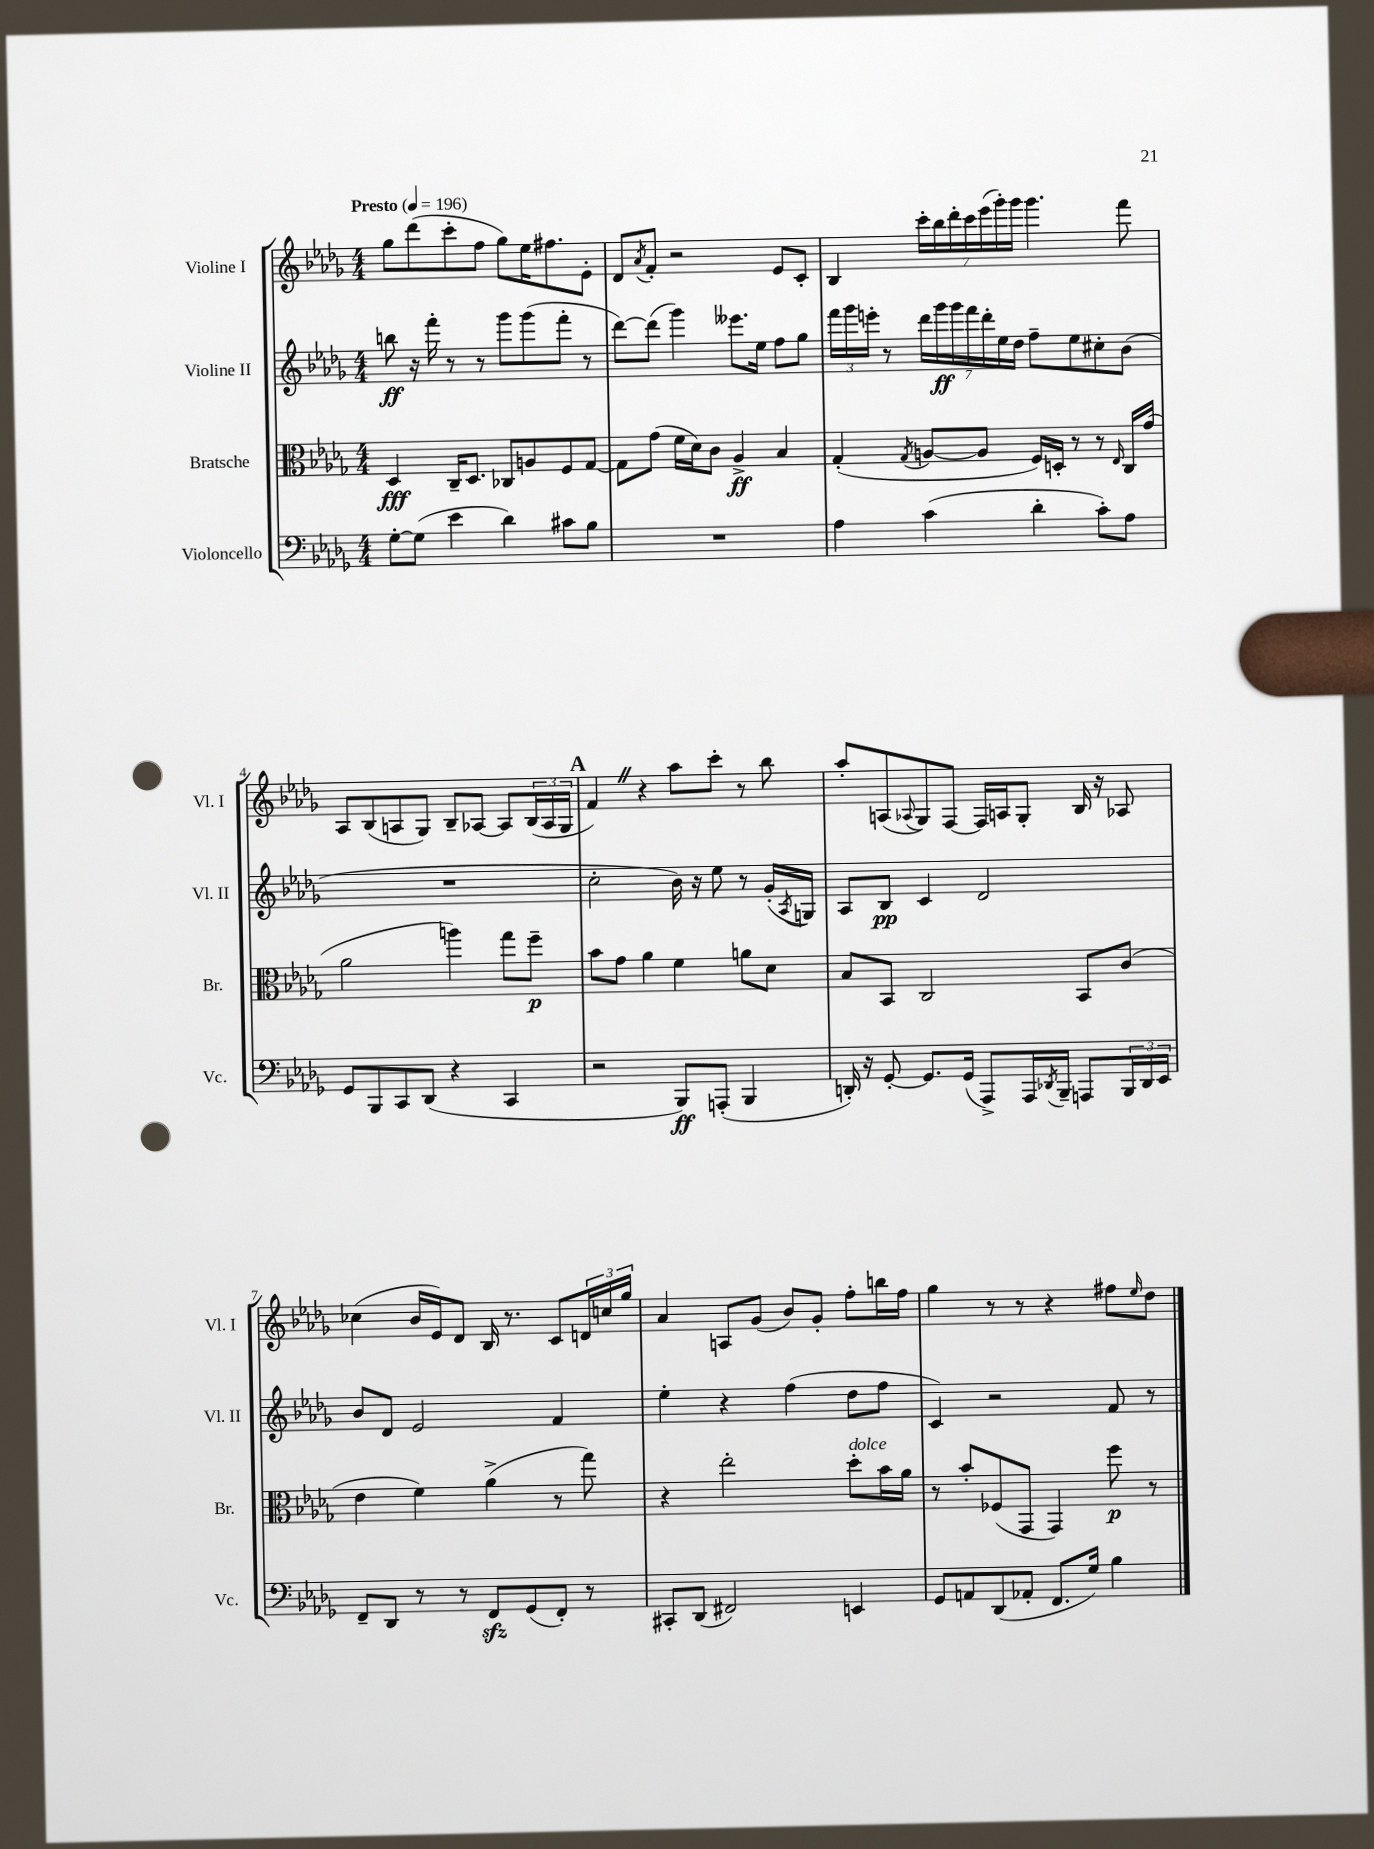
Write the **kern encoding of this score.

**kern	**kern	**kern	**kern
*staff4	*staff3	*staff2	*staff1
*clefF4	*clefC3	*clefG2	*clefG2
*k[b-e-a-d-g-]	*k[b-e-a-d-g-]	*k[b-e-a-d-g-]	*k[b-e-a-d-g-]
*M4/4	*M4/4	*M4/4	*M4/4
*MM196	*MM196	*MM196	*MM196
[8G-'\L	4D-/	8bb\	8gg-\L
(8G-\]J	.	16r	(8ddd-\
.	.	16fff'\	.
4e-\	16C~/LK	8r	8ccc'\
.	8.D-/J	.	.
.	.	8r	8ff\J
4d-\)	8C-/L	8ggg-\L	8gg-\L)
.	8A/	(8ggg-\	16ee-\K
.	.	.	8.ff#\
8c#\L	8F/	8fff'\J	.
8B-\J	[8G-/J	8r	8e-'\J
=	=	=	=
1r	8G-\]L	[8ddd-\L)	8d-/L
.	.	.	8qa-/
.	(8g-\J	(8ddd-\]J	8f'/J
.	16f\LL	4ggg-\)	2r
.	16d-\J)	.	.
.	8c\J	.	.
.	4A-^/	8.eee--\L	.
.	.	16ee-\Jk	.
.	4B-/	8ff\L	8e-/L
.	.	8gg-\J	8c'/J
=	=	=	=
4A-\	(4G-'/	24fff\LL	4B-/
.	.	24ggg-\	.
.	.	24eee'\JJ	.
.	.	8r	.
.	8qG-/	.	.
(4c\	[8A/L	28ddd-\LL	28ccc'\LL
.	.	28ggg-\	28bb-\
.	.	28ggg-\	28ddd-'\
.	.	28fff\	28ccc\
.	8A/]J	.	.
.	.	28ddd-'\	(28eee-\
.	.	28ee-\	28ggg-'\)
.	.	28dd-\JJ	28ggg-\JJ
4d-'\	16F/LL)	8ff~\L	4.ggg-\
.	16D'/JJ	.	.
.	8r	8ee-\	.
8c'\L)	8r	8cc#'\	.
.	16qqE-/	.	.
8A-\J	16C/LL	(8b-\J	8fff\
.	(16g-/JJ	.	.
=	=	=	=
8GG-/L	2a-\	1r	8A-/L
8BBB-/	.	.	(8B-/
8CC/	.	.	8A/
(8DD-/J	.	.	8G-/J)
4r	4aa\)	.	8B-~/L
.	.	.	[8A-/J
4CC/	8gg-\L	.	8A-/]L
.	8ff~\J	.	(24B-/L
.	.	.	24A-/
.	.	.	24G-/JJ
=	=	=	=
2r	8b-\L	2cc'\	4f/)
.	8g-\J	.	.
.	4a-\	.	4r
8BBB-/L)	4f\	16b-\)	8aa-\L
.	.	16r	.
(8AAA'/J	.	8ee-\	8ccc'\J
4BBB-/	8a\L	8r	8r
.	8d-\J	(16g-'/LL	8bb-\
.	.	8qA-/	.
.	.	16G/JJ)	.
=	=	=	=
16DD'/)	8B-/L	8A-/L	8aa-'/L
16r	.	.	.
[8GG-'/	8BB-/J	8B-/J	(8A/
.	.	.	8qqA-/
8.GG-/]L	2C/	4c/	8G-/)
.	.	.	[8F/J
(16GG-/Jk	.	.	.
8AAA-^/L)	.	2d-/	16F/]LL
.	.	.	16A/J
16AAA-/L	.	.	8G-'/J
8qDD-/	.	.	.
16BBB-~/JJ	.	.	.
8AAA/L	8BB-/L	.	16B-/
.	.	.	16r
24BBB-/L	(8c/J	.	8A-/
24DD-/	.	.	.
24EE-/JJ	.	.	.
=	=	=	=
8FF~/L	4e-\	8b-/L	(4cc-\
8DD-/J	.	8d-/J	.
8r	4f\)	2e-/	16b-/LL
.	.	.	16e-/J)
8r	.	.	8d-/J
8FF/L	(4a-^\	.	16B-/
.	.	.	8.r
(8GG-/	.	.	.
8FF'/J)	8r	4f/	8c/L
8r	8gg-\)	.	24d/L
.	.	.	24cc/
.	.	.	24gg-/JJ
=	=	=	=
8CC#'/L	4r	4ee-'\	4a-/
(8DD-/J	.	.	.
2FF#/)	2ee-'\	4r	8A/L
.	.	.	(8g-/J
.	.	(4ff\	8b-/L)
.	.	.	8g-'/J
4EE/	8dd-'\L	8dd-\L	8ff'\L
.	16b-\L	8ff\J	16bb\L
.	16a-\JJ	.	16ff\JJ
=	=	=	=
8GG-/L	8r	4c/)	4gg-\
8AA/	8b-'/L	.	.
(8DD-/	(8F-/	2r	8r
8AA-'/J	8GG-/J	.	8r
8.FF/L	4GG-/)	.	4r
16G-/Jk)	.	.	.
4B-\	8ff\	8f/	8ff#\L
.	.	.	16qqee-/
.	8r	8r	8dd-\J
==	==	==	==
*-	*-	*-	*-
